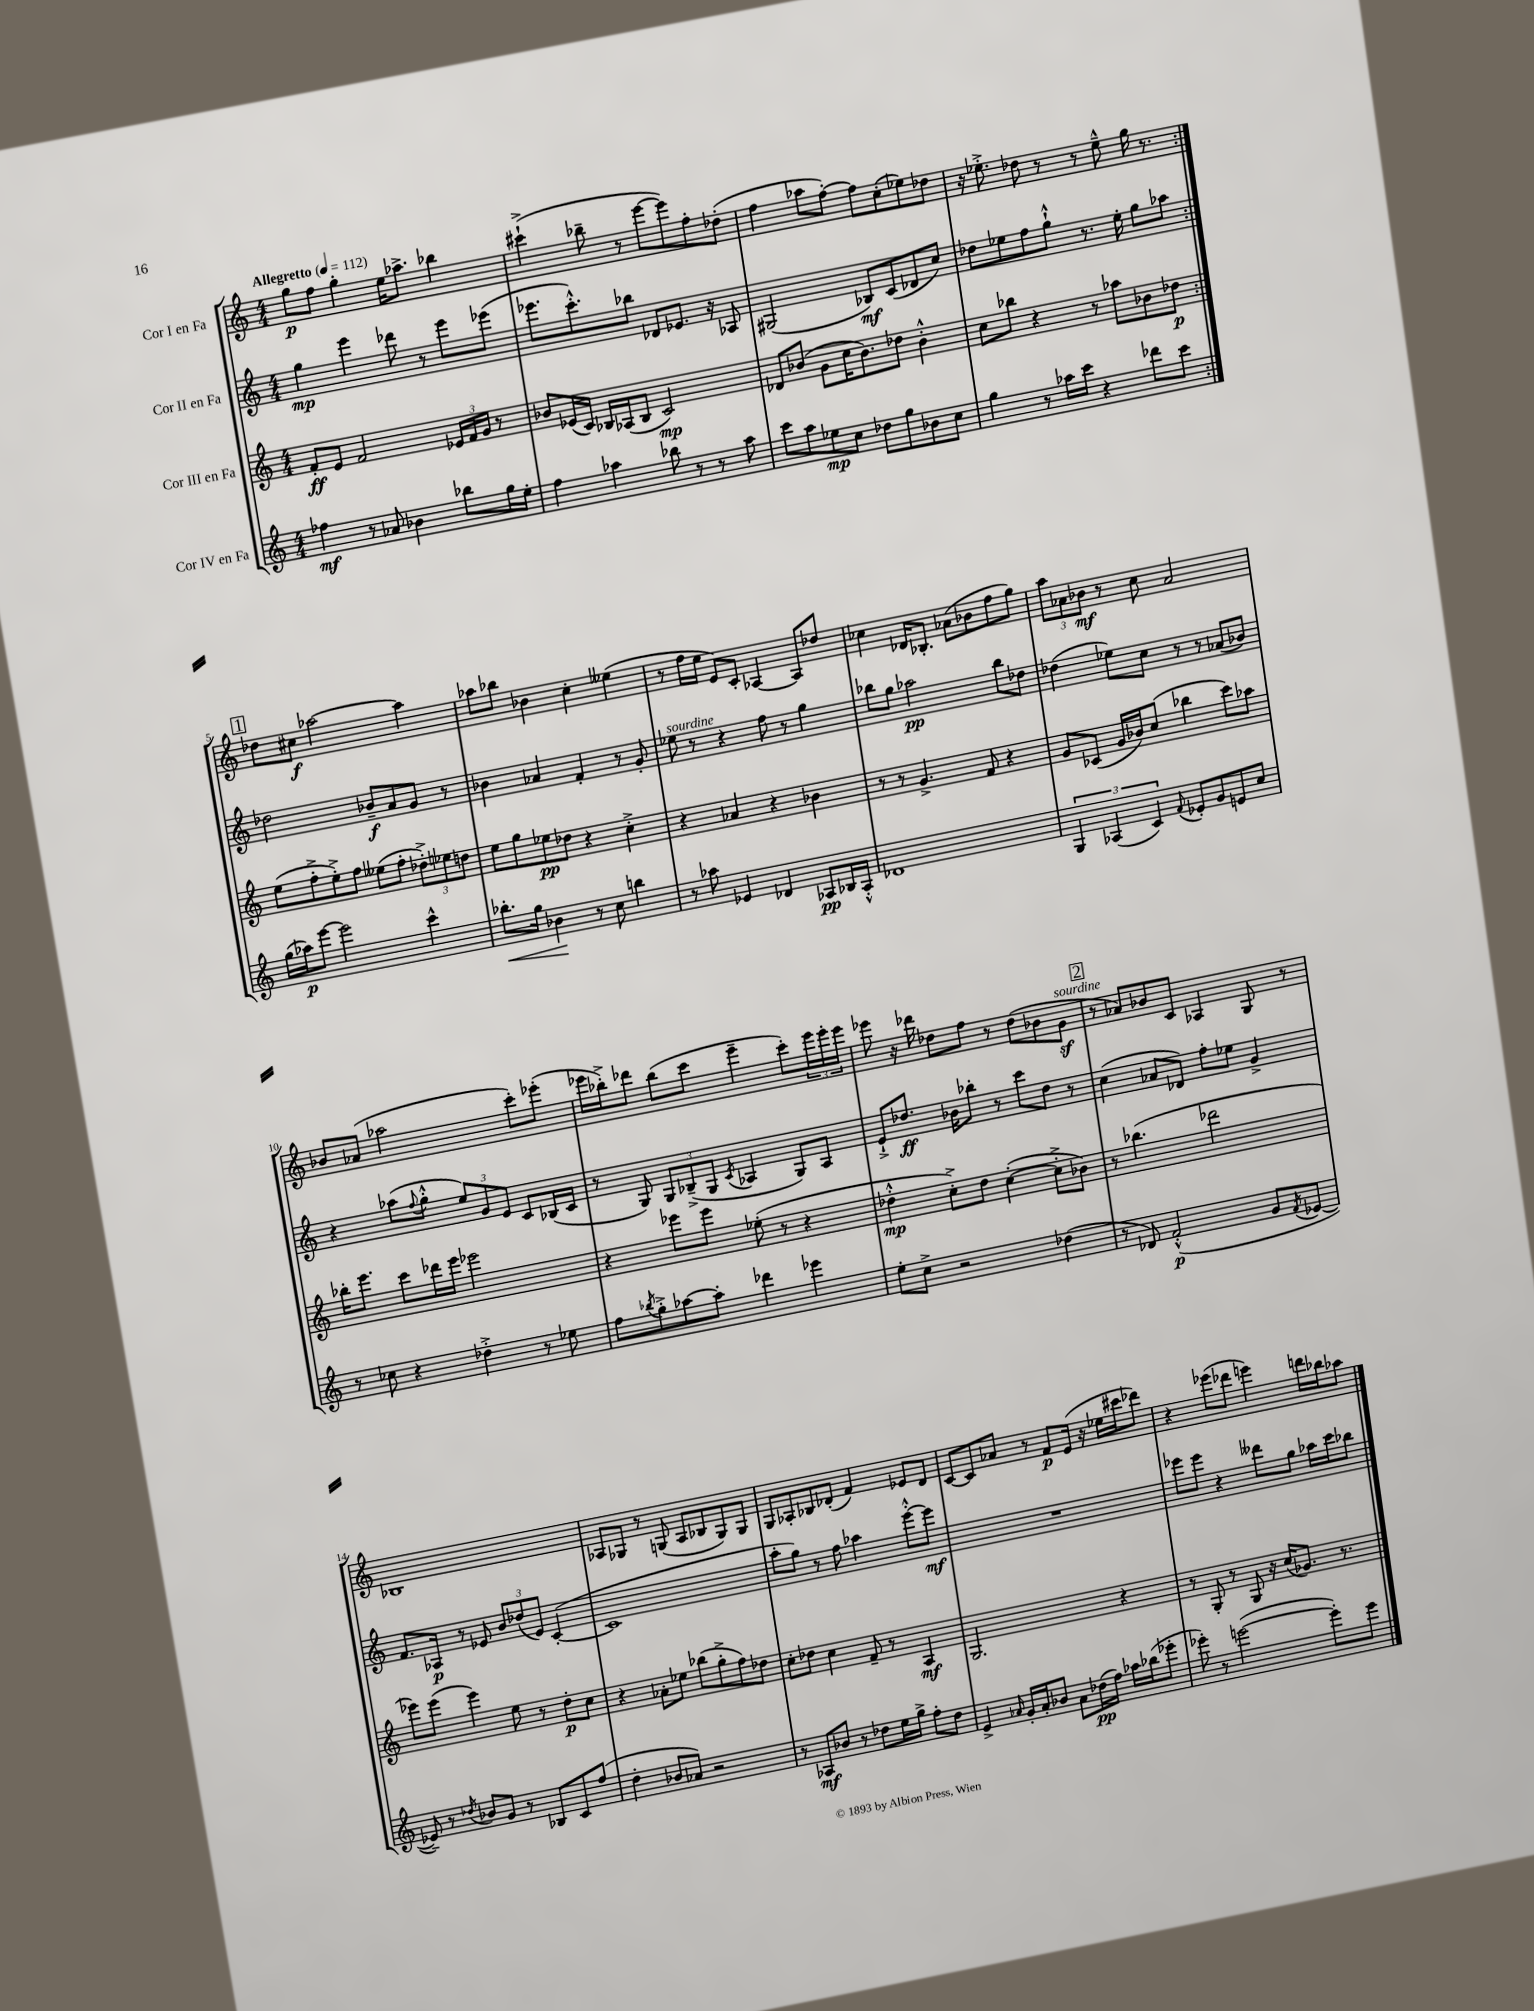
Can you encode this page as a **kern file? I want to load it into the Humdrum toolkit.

**kern	**kern	**kern	**kern
*staff4	*staff3	*staff2	*staff1
*clefG2	*clefG2	*clefG2	*clefG2
*k[]	*k[]	*k[]	*k[]
*M4/4	*M4/4	*M4/4	*M4/4
*MM112	*MM112	*MM112	*MM112
4ff-\	8f'/L	4gg\	8gg\L
.	8e/J	.	8ff\J
8r	2f/	4eee\	4gg'\
8a-/	.	.	.
4b-\	.	8ddd-\	16ee\LK
.	.	.	8.aa-^\J
.	.	8r	.
8bb-\L	24e-/LL	8eee\L	4bb-\
.	24f/	.	.
.	24g/JJ	.	.
16gg\L	8r	(8eee-\J	.
16ee'\JJ	.	.	.
=	=	=	=
4ff\	8b-/L	8.eee-\L	(4ccc#`^\
.	(16e-/L	.	.
.	16c/JJ)	8.ccc'^^\)	.
4aa-\	16B-/LL	.	8bb-~\
.	(16A-/J	.	.
.	8B-/J	8bb-\J	8r
8bb-\	2c/)	8d-/L	[8eee\L
8r	.	8.e-/J	8eee\])
8r	.	.	8ff'\
.	.	16r	.
8aa-\	.	8A-/	(8dd-'\J
=	=	=	=
8ccc\L	8d-/L	(2G#/	4ff\
8aa\	(8b-/J	.	.
8ee-\	8g\L	.	8aa-\L
8cc\J	16cc\K	.	[8ff'\J)
.	8.b-\)	.	.
8dd-\L	.	8B-/L)	8ff\]L
8gg\	8dd-\J	(8c/	(8cc'\
8b-\	4b-'^^\	8d-/	8ee-\)
8cc\J	.	8cc/J)	8dd-\J
=	=	=	=
4gg\	8cc\L	8dd-\L	16r
.	.	.	8.ee-'^\
.	8bb-\J	8ee-\	.
8r	4r	8ff\	8dd-\
16aa-\LL	.	8gg`^^\J	8r
16ccc\JJ	.	.	.
4r	8r	8.r	8r
.	8aa-\L	.	8ee-~^^\
.	.	16ee-'\	.
8ddd-\L	8b-\	8gg\L	16gg\
.	.	.	8.r
8ccc\J	8dd-\J	8aa-\J	.
=:|!	=:|!	=:|!	=:|!
(16gg\LL	(8ee\L	2dd-\	8dd-\L
16aa-\J)	.	.	.
[8eee\J	8ff'^\	.	8cc#\J
2eee\]	8ee'^\)	.	[2aa-\
.	8ff\J	.	.
.	(8ee--\L	8b-~/L	.
.	8ff'\J	8a/	.
4ccc^^\	12dd-'^\L)	8g/J	4aa-\]
.	12ee-\	.	.
.	.	8r	.
.	12dd\J	.	.
=	=	=	=
8.bb-'\L	8ee\L	4b-\	8aa-\L
.	8gg\	.	8bb-\J
16gg\Jk	.	.	.
4b-\	8ee-\	4a-/	4b-\
.	8dd-\J	.	.
8r	4r	4f'/	4cc'\
8cc\	.	.	.
4bb\	4cc'^\	8r	(4ee--\
.	.	8g'/	.
=	=	=	=
8r	4r	8ee-\	8r
8aa-\	.	8r	16ff\LL
.	.	.	16ee\JJ
4e-/	4a-/	4r	8e/L)
.	.	.	8c'/J
4d-/	4r	8ff\	[4A-/
.	.	8r	.
8A-/L	4b-\	4gg\	8A-/]L
16B-/L	.	.	8dd-/J
16A-'^^/JJ	.	.	.
=	=	=	=
1d-	8r	8bb-\L	4cc-\
.	8r	8gg\J	.
.	4.g^/	2aa-\	16d-/LK
.	.	.	8.B-'/J
.	.	.	(8a-\L
.	8f/	.	8b-\
.	4r	8bb-\L	8ff\
.	.	8dd-\J	8gg\J)
=	=	=	=
6G/	8g/L	(4dd-\	12aa\L
.	.	.	12a-\
.	(8c-/J	.	.
(6A-/	.	.	12b-\J
.	16g/LL	8ee-\L)	8r
.	16b-/J)	.	.
6c/)	.	.	.
.	(8cc/J	8cc\J	8cc\
8qqf/	.	.	.
8e-'/L	4bb-\	8r	2a-/
8g/	.	8r	.
8e/	8ccc\L)	(8a-/L	.
8cc/J	8aa-\J	8b-/J)	.
=	=	=	=
8r	16bb-'\LK	4r	8b-/L
.	8.eee\J	.	.
8cc-\	.	.	(8a-/J
4r	8ccc\L	(8aa-\L	2aa-\
.	.	8qqff/	.
.	16ddd-\L	8gg'^^\J	.
.	16eee\JJ	.	.
4dd-'^\	2eee-\	12ee/L)	.
.	.	12g/	.
.	.	12e/J	.
8r	.	8c/L	8ccc'\L)
8ee-\	.	(16B-/L	(8eee-'\J
.	.	16c/JJ	.
=	=	=	=
8ff\L	4r	8r	16eee-\LL
.	.	.	16bb-'^\J)
8qbb-/	.	.	.
8gg'^\	.	8G/)	8ddd-\J
[8aa-\	8eee-\L	12G/L	(8bb-\L
.	.	(12B-~^/	.
8aa-'\]J	8eee-\J	.	8ccc\J
.	.	12G/J	.
.	.	8qc/	.
4ddd-\	(8ee-'\	4A-/	4eee-~\
.	8r	.	.
4eee-\	4r	8G/L)	8ccc'\L)
.	.	8A-/J	24eee-\L
.	.	.	24eee-'\
.	.	.	24eee-\JJ
=	=	=	=
8ee'\L	4dd-'^^\	8e`^/L	8eee-\
8cc^\J	.	8.dd-/J	16r
.	.	.	16ddd-\
2r	8cc'^\L)	.	8dd-\L
.	.	16b-\LK	.
.	8dd-\J	8bb-'\J	8ff\J
.	([4cc'\	8r	8r
.	.	8ccc\L	(8dd-\L
(4dd-\	8cc'^\]L	8dd-\J	8b-\
.	8b-\J)	8r	8g\J
=	=	=	=
8r	8r	(4cc\	8r
8d-/)	(4.bb-\	.	8a-/L)
(2f'^^/	.	8a-/L	8b-/
.	.	8d-/J)	8c/J
.	2ddd-\	8ff'\L	4A-/
.	.	8ee-\J	.
8g/L	.	4g^/	8G/
8qf/	.	.	.
[8e-/J	.	.	8r
=	=	=	=
8e-~/])	8eee-\L)	8.f/L	1B-
8r	(8eee-\J	.	.
.	.	16A-/Jk	.
8qdd-/	.	.	.
8b-/L	4eee-\)	8r	.
8g/J	.	8e-/	.
8r	8ee\	12b/L	.
.	.	(12dd-/	.
8B-/L	8r	.	.
.	.	12e-/J)	.
8c/	8dd'\L	([4c'/	.
(8ff/J	8cc\J	.	.
=	=	=	=
4dd'\	4r	1c]	8A-/L
.	.	.	8G-/J
8b-/L	8a-'\L	.	8r
8a-/J)	8ee-\J	.	(8G/
2r	(8bb-\L	.	8A-/L
.	8gg'^\	.	8B-/
.	8ff\)	.	8G/)
.	8dd-\J	.	8G/J
=	=	=	=
8r	8cc'\L	8aa'\L	8G/L
8A-/L	8dd-\J	8gg\J)	8A-'/
8b-/J	4cc\	8r	8B-/
8r	.	8ff\	(8d-'/J
8dd-\L	8f~/	4aa-\	4f/)
16ee\L	8r	.	.
16gg^\JJ	.	.	.
8ff'\L	4A/	[8eee'^^\L	8e-/L
8dd-\J	.	8eee\]J	8d-/J
=	=	=	=
4e^/	2.G/	1r	[8c/L
.	.	.	8c/]
16qqa-/	.	.	.
16g'/LL	.	.	8a-/J
16a-'/J	.	.	.
8b-/J	.	.	8r
8a-\L	.	.	8f/L
(16dd-\L	.	.	(16e/Jk
16ff\JJ)	.	.	16r
16aa-\LL	4r	.	16ee-\LL
(16bb-\J	.	.	16ccc#\J
8eee-'\J	.	.	8ddd-\J)
=	=	=	=
8eee-'\)	8r	8eee-\L	4r
8r	8G'/	8eee-\J	.
([2eee\	8r	4r	(8eee-\L
.	8G/	.	8ddd-\J
.	16r	8ddd--\L	4eee\)
.	(16cc/LK	.	.
.	8.g-/J)	8gg\J	.
8eee'\]L)	.	16aa-\LL	16ddd\LL
.	8.r	16ccc\J	16bb-\J
8eee\J	.	8bb-\J	8aa-\J
==	==	==	==
*-	*-	*-	*-
